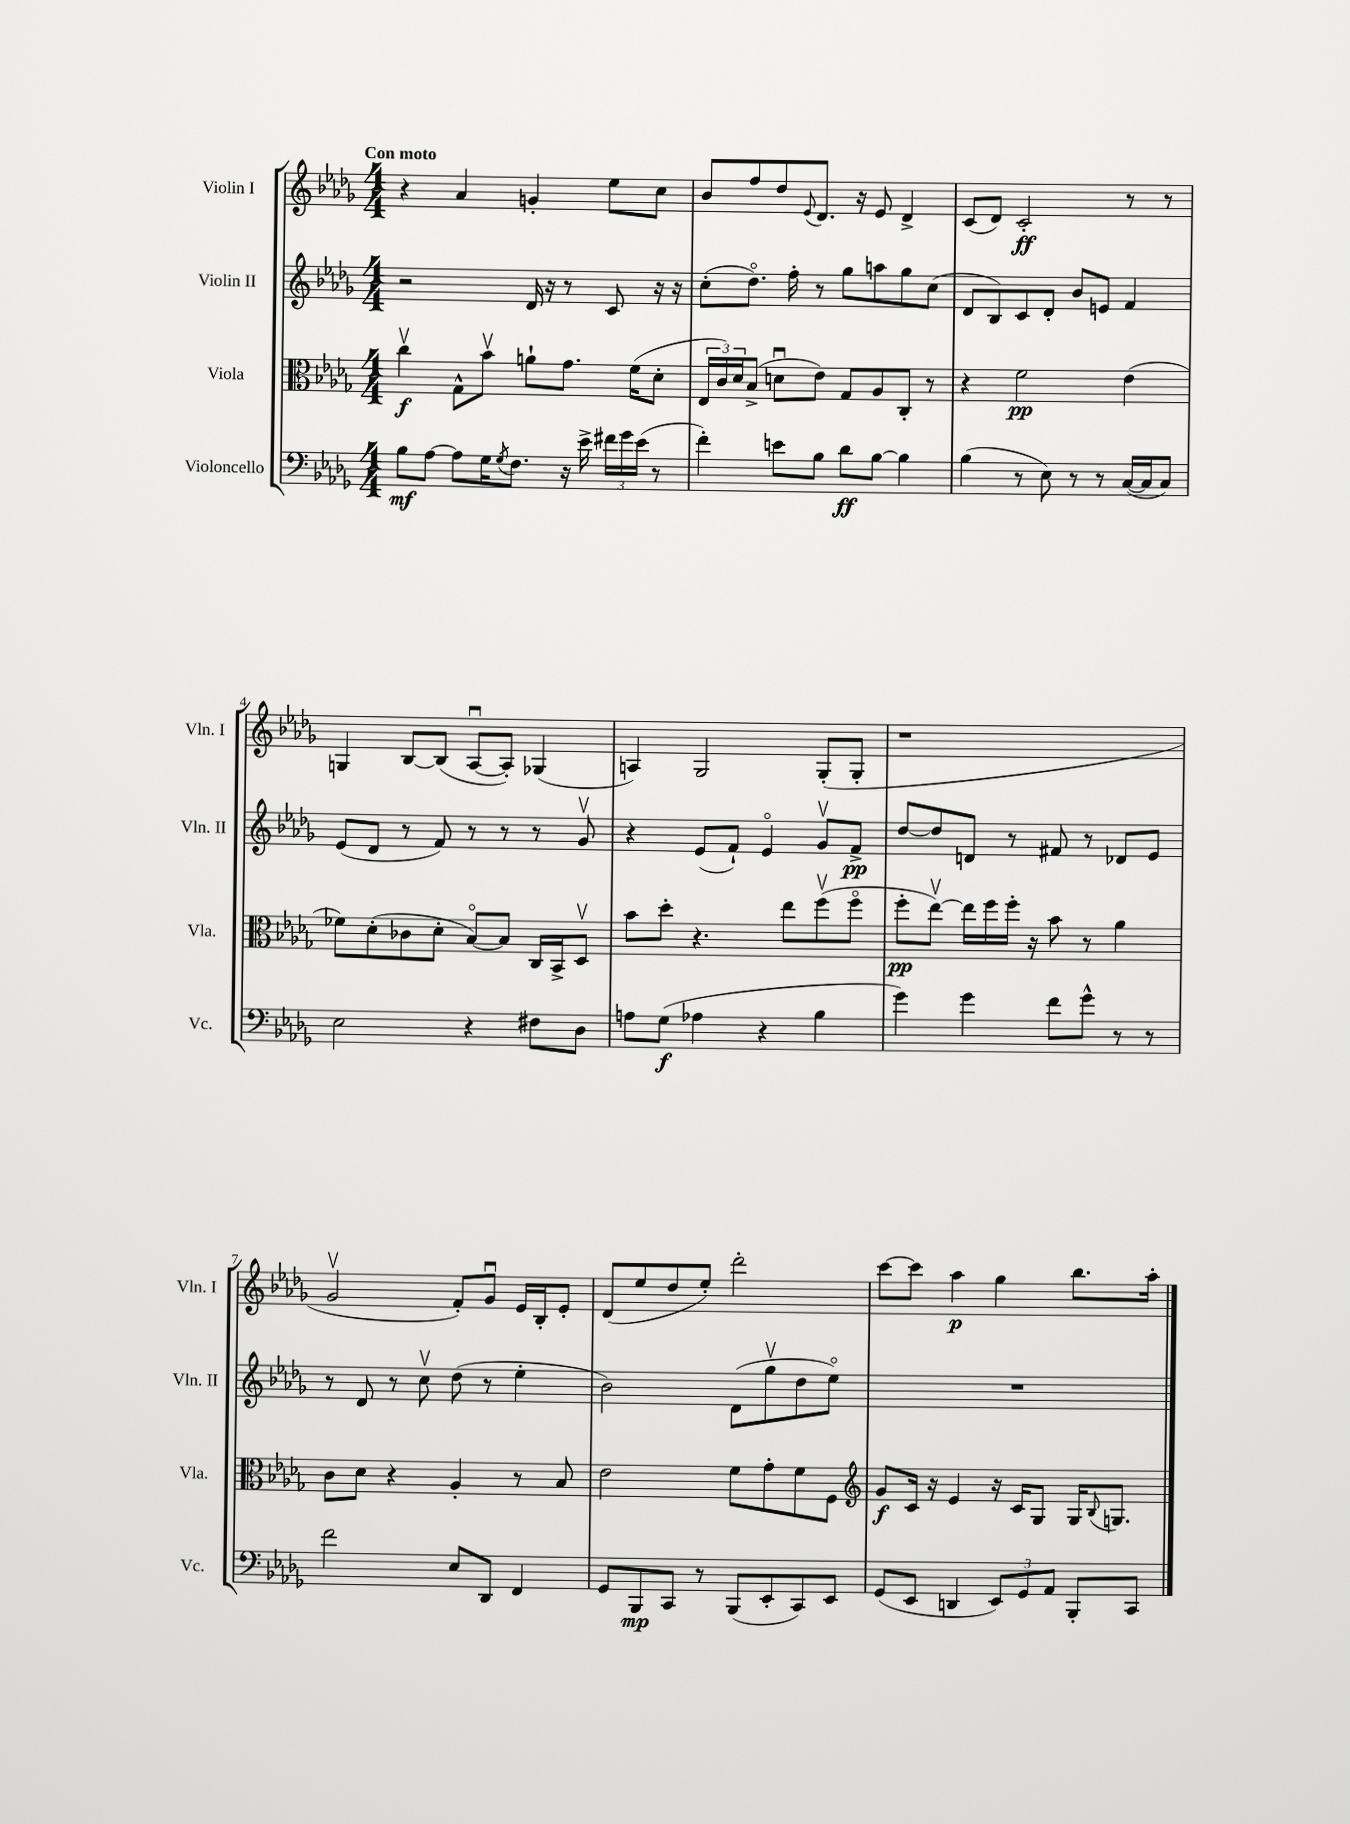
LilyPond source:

<<
\new StaffGroup <<
\new Staff = "s0" \with { instrumentName = "Violin I" shortInstrumentName = "Vln. I" } {
    \clef treble \key des \major \numericTimeSignature \time 4/4 \tempo "Con moto"
    r4 aes'4 g'4-. ees''8 c''8 |
    bes'8 f''8 des''8 \appoggiatura { ees'8 } des'8. r16 ees'8 des'4-> |
    c'8( des'8) c'2-.\ff r8 r8 |
    g4 bes8~ bes8( aes8~\downbow aes8-.) ges4( |
    a4) ges2 ges8-.( ges8-. |
    r1 |
    ges'2\upbow f'8-.) ges'8\downbow ees'16 bes16-. ees'8-. |
    des'8( ees''8 des''8 ees''8-.) des'''2-. |
    c'''8~ c'''8 aes''4\p ges''4 bes''8. aes''16-. \bar "|." |
}
\new Staff = "s1" \with { instrumentName = "Violin II" shortInstrumentName = "Vln. II" } {
    \clef treble \key des \major \numericTimeSignature \time 4/4
    r2 des'16 r16 r8 c'8 r16 r16 |
    c''8-.( des''8.\flageolet) f''16-. r8 ges''8 a''8 ges''8 c''8( |
    des'8 bes8) c'8 des'8-. bes'8 e'8 f'4 |
    ees'8( des'8 r8 f'8) r8 r8 r8 ges'8\upbow |
    r4 ees'8( f'8-!) ees'4\flageolet ges'8\upbow f'8->\pp |
    des''8~ des''8 d'8 r8 fis'8 r8 des'8 ees'8 |
    r8 des'8 r8 c''8\upbow des''8( r8 ees''4-. |
    bes'2) des'8( ges''8\upbow des''8 ees''8\flageolet) |
    R1 \bar "|." |
}
\new Staff = "s2" \with { instrumentName = "Viola" shortInstrumentName = "Vla." } {
    \clef alto \key des \major \numericTimeSignature \time 4/4
    c''4\upbow\f ges8-^ bes'8\upbow a'8-! ges'8. f'16( des'8-. |
    \tuplet 3/2 { ees16 c'16) des'16 } bes8->( d'8\downbow ees'8) ges8 aes8 c8-. r8 |
    r4 f'2\pp ees'4( |
    fes'8) des'8-.( ces'8 des'8-. bes8~\flageolet) bes8 c16 bes,16-> des8\upbow |
    bes'8 des''8-. r4. ees''8 f''8\upbow( f''8\flageolet |
    f''8-.\pp ees''8~\upbow) ees''16 f''16 f''16-. r16 bes'8 r8 aes'4 |
    c'8 des'8 r4 aes4-. r8 bes8 |
    ees'2 f'8 ges'8-. f'8 f8 |
    \clef treble ges'8\f c'16 r16 ees'4 r16 c'16 ges8 ges16 \appoggiatura { bes8 } g8. \bar "|." |
}
\new Staff = "s3" \with { instrumentName = "Violoncello" shortInstrumentName = "Vc." } {
    \clef bass \key des \major \numericTimeSignature \time 4/4
    bes8\mf aes8~ aes8 ges16 \acciaccatura { ges8 } f8. r16 ees'16-> \tuplet 3/2 { fis'16 ges'16 ees'16( } r8 |
    f'4-.) e'8 bes8 des'8\ff bes8~ bes4 |
    bes4( r8 ees8) r8 r8 c16~( c16 c8) |
    ees2 r4 fis8 des8 |
    a8 ges8\f( aes4 r4 bes4 |
    ges'4) ges'4 f'8 ges'8-^ r8 r8 |
    f'2 ees8 des,8 f,4 |
    ges,8 bes,,8\mp c,8 r8 bes,,8( ees,8-. c,8) ees,8 |
    ges,8( ees,8 d,4 \tuplet 3/2 { ees,8) ges,8 aes,8 } bes,,8-. c,8 \bar "|." |
}
>>
>>
